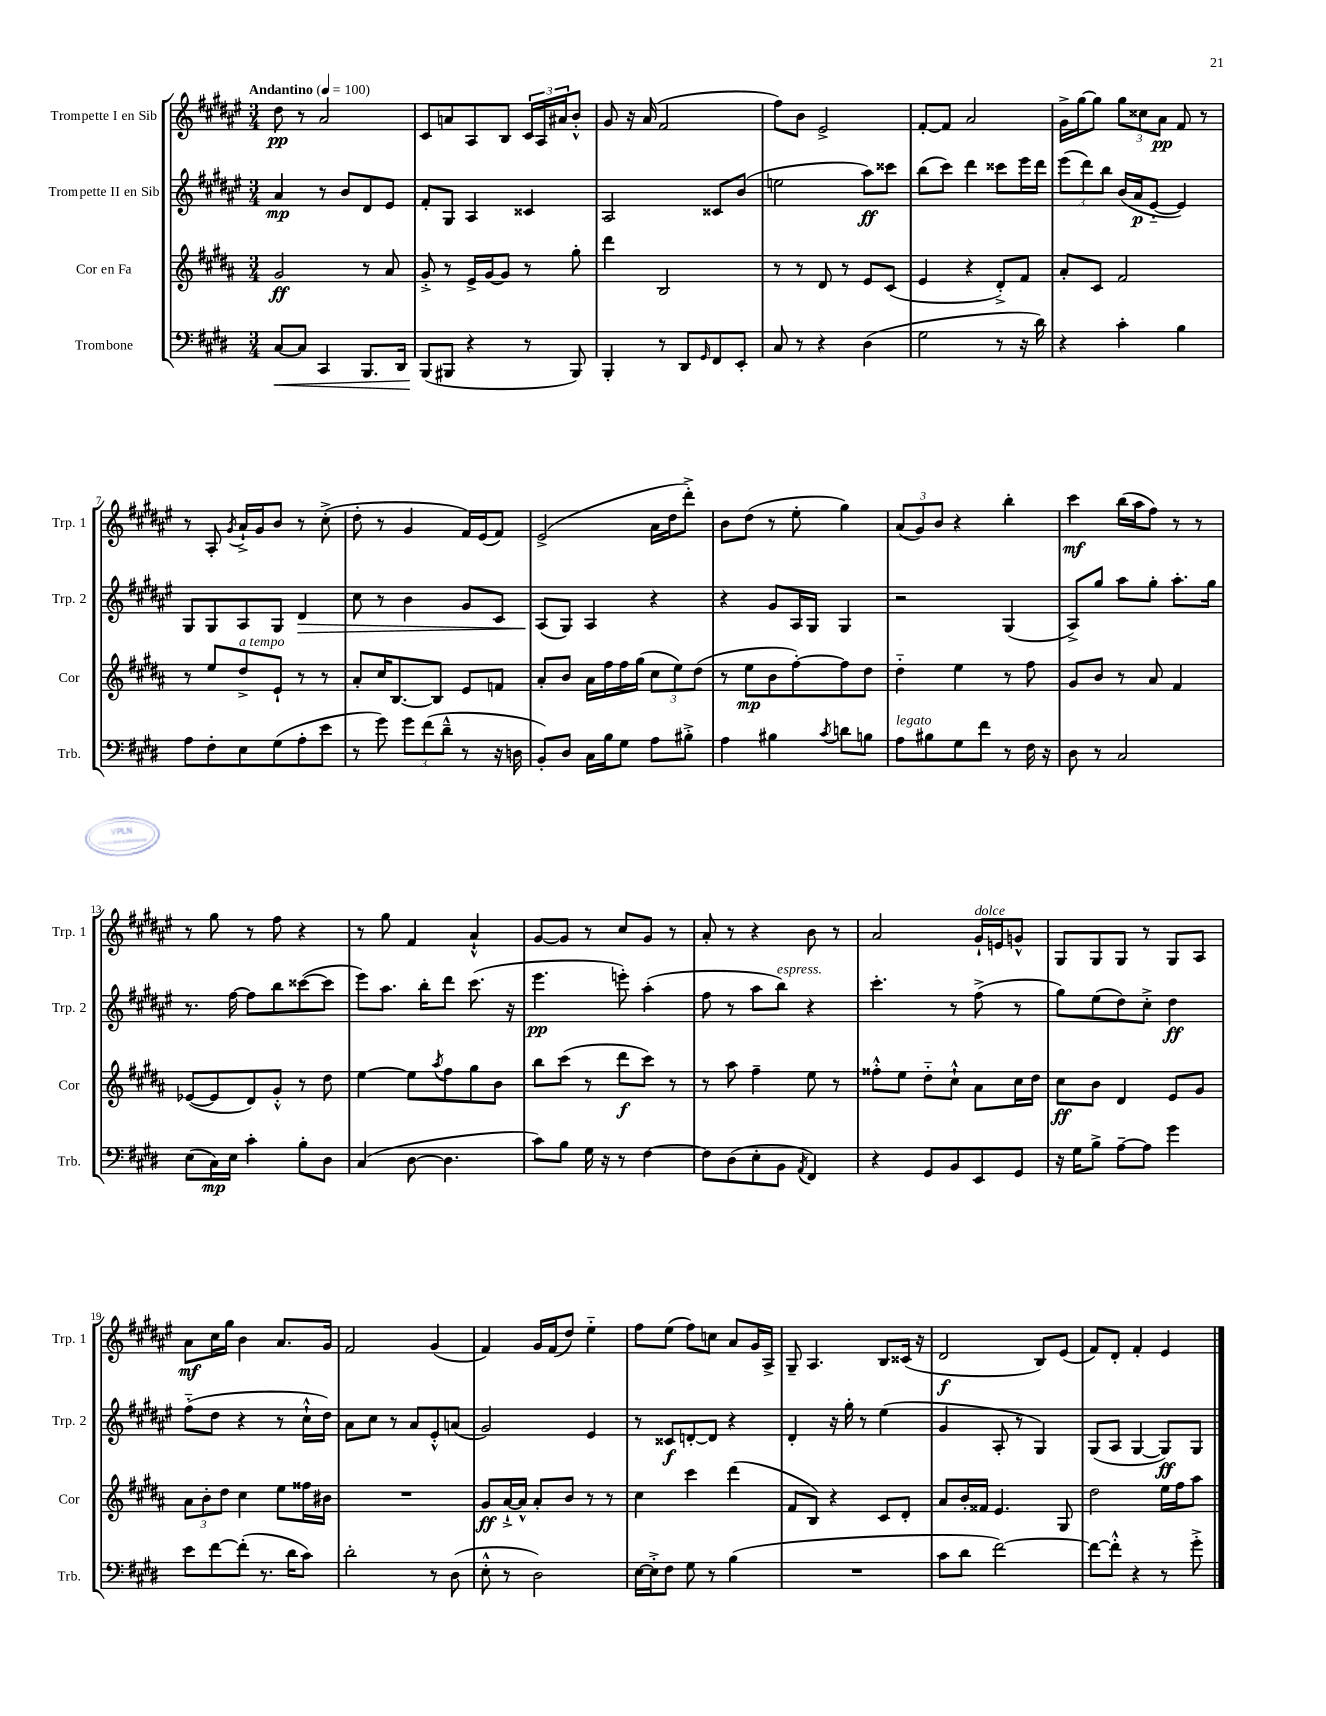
<<
\new StaffGroup <<
\new Staff = "s0" \with { instrumentName = "Trompette I en Sib" shortInstrumentName = "Trp. 1" } {
    \clef treble \key fis \major \numericTimeSignature \time 3/4 \tempo "Andantino" 4 = 100
    dis''8\pp r8 ais'2 |
    cis'8 a'8 ais8 b8 \tuplet 3/2 { cis'16 ais16 ais'16 } b'8-.-^ |
    gis'8 r16 ais'16( fis'2 |
    fis''8) b'8 eis'2-> |
    fis'8~-. fis'8 ais'2 |
    gis'16-> gis''16~ gis''8 \tuplet 3/2 { gis''8 cisis''8 ais'8\pp } fis'8 r8 |
    r8 ais8-. \acciaccatura { gis'8 } ais'16-!-> gis'16 b'8 r8 cis''8-.->( |
    dis''8-. r8 gis'4 fis'16) eis'16( fis'8) |
    eis'2->( ais'16 dis''16 dis'''8-.->) |
    b'8 dis''8( r8 eis''8-. gis''4) |
    \tuplet 3/2 { ais'8( gis'8) b'8 } r4 b''4-. |
    cis'''4\mf b''16( ais''16 fis''8) r8 r8 |
    r8 gis''8 r8 fis''8 r4 |
    r8 gis''8 fis'4 ais'4-!-^ |
    gis'8~ gis'8 r8 cis''8 gis'8 r8 |
    ais'8-. r8 r4 b'8 r8 |
    ais'2 gis'16-!^\markup { \italic "dolce" } e'16 g'8-^ |
    gis8 gis8 gis8 r8 gis8 ais8 |
    ais'8\mf cis''16 gis''16 b'4 ais'8. gis'16 |
    fis'2 gis'4( |
    fis'4) gis'16 fis'16( dis''8) eis''4-_ |
    fis''8 eis''8( fis''8) c''8 ais'8 gis'16 ais16-> |
    gis8-- ais4. b8 cisis'16( r16 |
    dis'2\f b8) eis'8( |
    fis'8) dis'8-. fis'4-. eis'4 \bar "|." |
}
\new Staff = "s1" \with { instrumentName = "Trompette II en Sib" shortInstrumentName = "Trp. 2" } {
    \clef treble \key fis \major \numericTimeSignature \time 3/4
    ais'4\mp r8 b'8 dis'8 eis'8 |
    fis'8-. gis8 ais4 cisis'4 |
    ais2 cisis'8 b'8( |
    e''2 ais''8\ff) cisis'''8 |
    b''8( cis'''8) dis'''4 cisis'''8 eis'''16 dis'''16 |
    \tuplet 3/2 { eis'''8( dis'''8) b''8 } b'16( ais'16\p eis'8~-_ eis'4) |
    gis8 gis8 ais8 gis8 dis'4\> |
    cis''8 r8 b'4 gis'8 cis'8 |
    ais8\!( gis8) ais4 r4 |
    r4 gis'8 ais16 gis16 gis4 |
    r2 gis4( |
    ais8->) gis''8 ais''8 gis''8-. ais''8.-. gis''16 |
    r8. fis''16~ fis''8 b''8 cisis'''8~( cisis'''8 |
    eis'''8) ais''8. b''16-. dis'''8 cis'''8.( r16 |
    eis'''4.\pp e'''8-.) ais''4-.( |
    fis''8 r8 ais''8 b''8^\markup { \italic "espress." }) r4 |
    cis'''4.-. r8 fis''8->( r8 |
    gis''8) eis''8( dis''8) cis''8-.-> dis''4\ff |
    fis''8-_( dis''8 r4 r8 cis''16-!-^ dis''16) |
    ais'8 cis''8 r8 ais'8 eis'8-.-^ a'8( |
    gis'2) eis'4 |
    r8 cisis'8\f d'8~-. d'8 r4 |
    dis'4-. r16 gis''16-. r8 eis''4( |
    gis'4 ais8-. r8 gis4) |
    gis8( ais8 gis4~ gis8\ff) gis8 \bar "|." |
}
\new Staff = "s2" \with { instrumentName = "Cor en Fa" shortInstrumentName = "Cor" } {
    \clef treble \key b \major \numericTimeSignature \time 3/4
    gis'2\ff r8 ais'8 |
    gis'8-.-> r8 e'16-> gis'16~ gis'8 r8 gis''8-. |
    dis'''4 b2 |
    r8 r8 dis'8 r8 e'8 cis'8( |
    e'4 r4 dis'8-.->) fis'8 |
    ais'8-. cis'8 fis'2 |
    r8 e''8 dis''8->^\markup { \italic "a tempo" } e'8-! r8 r8 |
    ais'8-. cis''16 b8.~ b8 e'8 f'8 |
    ais'8-. b'8 ais'16 fis''16 fis''16 gis''16( \tuplet 3/2 { cis''8 e''8) dis''8( } |
    r8 e''8\mp b'8 fis''8~-.) fis''8 dis''8 |
    dis''4-_ e''4 r8 fis''8 |
    gis'8 b'8 r8 ais'8 fis'4 |
    ees'8~( ees'8 dis'8) gis'8-.-^ r8 dis''8 |
    e''4~ e''8 \acciaccatura { ais''8 } fis''8 gis''8 b'8 |
    b''8 cis'''8( r8 dis'''8\f cis'''8) r8 |
    r8 ais''8 fis''4-- e''8 r8 |
    fisis''8-.-^ e''8 dis''8-_ cis''8-!-^ ais'8 cis''16 dis''16 |
    cis''8\ff b'8 dis'4 e'8 gis'8 |
    \tuplet 3/2 { ais'8 b'8-. dis''8 } cis''4 e''8 fisis''16 bis'16 |
    R2. |
    gis'8\ff ais'16~-!-> ais'16-^ ais'8-. b'8 r8 r8 |
    cis''4 cis'''4 dis'''4( |
    fis'8 b8) r4 cis'8 dis'8-. |
    ais'8 b'16-. fisis'16 e'4. gis8 |
    dis''2 e''16 fis''16 ais''8 \bar "|." |
}
\new Staff = "s3" \with { instrumentName = "Trombone" shortInstrumentName = "Trb." } {
    \clef bass \key e \major \numericTimeSignature \time 3/4
    cis8~\< cis8 cis,4 b,,8. dis,16 |
    b,,8\!( bis,,8 r4 r8 bis,,8) |
    b,,4-. r8 dis,8 \grace { gis,16 } fis,8 e,8-. |
    cis8 r8 r4 dis4( |
    gis2 r8 r16 dis'16) |
    r4 cis'4-. b4 |
    a8 fis8-. e8 gis8( a8-. e'8 |
    r8 gis'8) \tuplet 3/2 { gis'8 fis'8( dis'8---^ } r8 r16 d16 |
    b,8-.) dis8 cis16 b16 gis8 a8 bis8-.-> |
    a4 bis4 \acciaccatura { cis'8 } d'8 b8 |
    a8^\markup { \italic "legato" } bis8 gis8 fis'8 r8 fis16 r16 |
    dis8 r8 cis2 |
    e8( cis16\mp) e16 cis'4-. b8-. dis8 |
    cis4( dis8~ dis4. |
    cis'8) b8 gis16 r16 r8 fis4~ |
    fis8 dis8( e8-. b,8 \acciaccatura { a,8 } fis,4) |
    r4 gis,8 b,8 e,8 gis,8 |
    r16 gis16 b8-> a8~-- a8 gis'4 |
    e'8 fis'8~ fis'8-.( r8. dis'16 cis'8) |
    dis'2-. r8 dis8( |
    e8-.-^ r8 dis2) |
    e16~ e16-.-> fis8 gis8 r8 b4( |
    R2. |
    cis'8 dis'8 fis'2~) |
    fis'8~ fis'8-.-^ r4 r8 gis'8-.-> \bar "|." |
}
>>
>>
